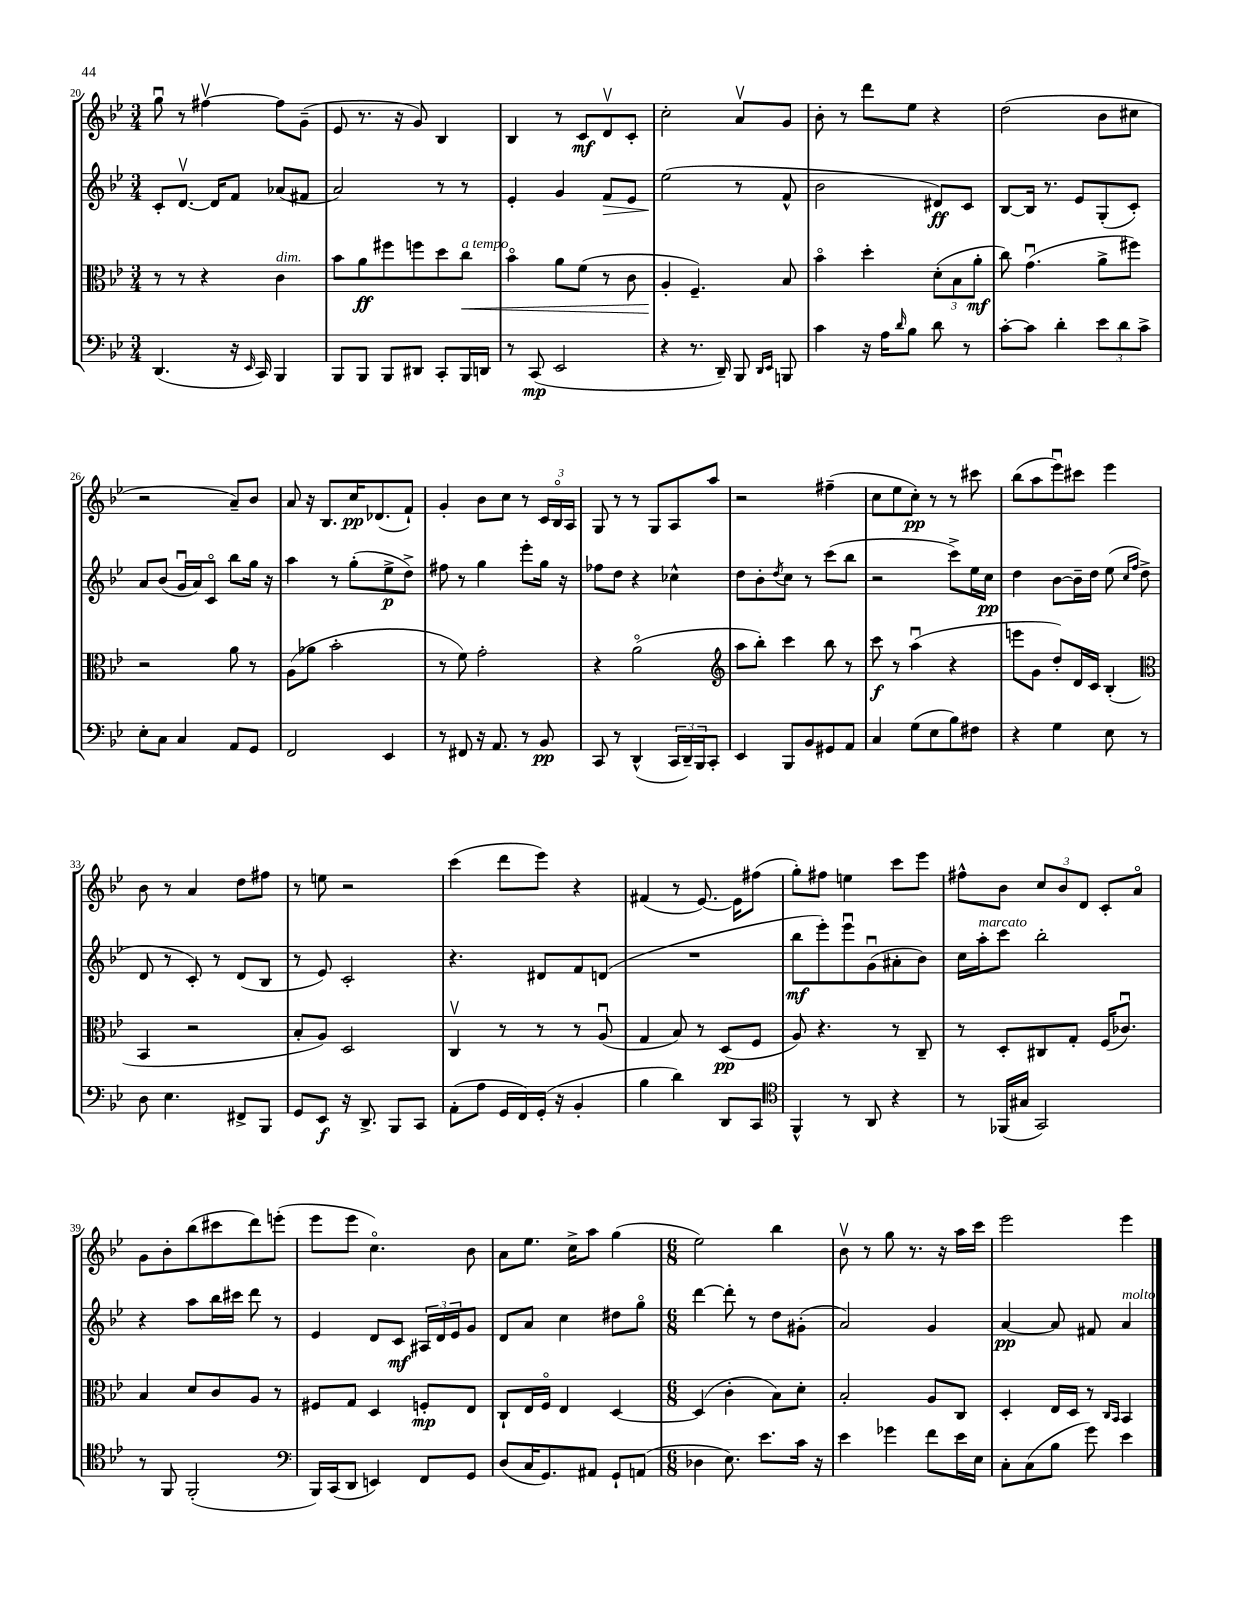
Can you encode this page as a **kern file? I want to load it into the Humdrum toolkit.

**kern	**dynam	**kern	**dynam	**kern	**dynam	**kern	**dynam
*part4	*part4	*part3	*part3	*part2	*part2	*part1	*part1
*staff4	*staff4	*staff3	*staff3	*staff2	*staff2	*staff1	*staff1
*clefF4	*	*clefC3	*	*clefG2	*	*clefG2	*
*k[b-e-]	*	*k[b-e-]	*	*k[b-e-]	*	*k[b-e-]	*
*M3/4	*	*M3/4	*	*M3/4	*	*M3/4	*
=20	=20	=20	=20	=20	=20	=20	=20
(4.DD/	.	8r	.	8c'/L	.	8ggu\	.
.	.	8r	.	[8.dv/J	.	8r	.
.	.	4r	.	.	.	[4ff#Xv\	.
.	.	.	.	16d/KL]	.	.	.
16r	.	.	.	8f/J	.	.	.
16qqEE-/	.	.	.	.	.	.	.
16CC/)	.	.	.	.	.	.	.
!	!	!LO:TX:a:i:t=dim.	!	!	!	!	!
4BBB-/	.	4c\	.	(8a-X/L	.	8ff#\L]	.
.	.	.	.	8f#X/J	.	(8g~\J	.
=21	=21	=21	=21	=21	=21	=21	=21
8BBB-/L	.	8b-\L	.	2a/)	.	8e-/	.
8BBB-/J	.	8a\	ff	.	.	8.r	.
8BBB-/L	.	8ff#X\	.	.	.	.	.
.	.	.	.	.	.	16r	.
8DD#X/J	.	8ffn\	.	.	.	8g/)	.
8CC'/L	.	8dd\	.	8r	.	4B-/	.
!	!	!LO:TX:a:i:t=a tempo	!	!	!	!	!
!	!	!	!LO:HP:b	!	!	!	!
16BBB-/L	.	8cc\J	<	8r	.	.	.
16DDn/JJ	.	.	.	.	.	.	.
=22	=22	=22	=22	=22	=22	=22	=22
8r	.	4b-\	.	4e-'/	.	4B-/	.
(8CC/	mp	.	.	.	.	.	.
2EE-/	.	8a\L	.	4g/	.	8r	.
.	.	(8f\J	.	.	.	8c/L	mf
!	!	!	!	!	!LO:HP:b	!	!
.	.	8r	.	8f/L	>	8dv/	.
.	.	8c\	.	8e-/J	.	8c'/J	.
=23	=23	=23	=23	=23	=23	=23	=23
4r	.	4A'/	.	(2ee-\	.	2cc'\	.
8.r	.	4.F~/)	[	.	.	.	.
16DD~/)	.	.	.	.	.	.	.
8BBB-/	.	.	.	8r	]	8av/L	.
16qqDD/LL	.	.	.	.	.	.	.
16qqEE-/JJ	.	.	.	.	.	.	.
8BBBn/	.	8B-/	.	8f^^/	.	8g/J	.
=24	=24	=24	=24	=24	=24	=24	=24
4c\	.	4b-\	.	2b-\	.	8b-'\	.
.	.	.	.	.	.	8r	.
16r	.	4dd'\	.	.	.	8ddd\L	.
16A\KL	.	.	.	.	.	.	.
16qqd/	.	.	.	.	.	.	.
8B-\J	.	.	.	.	.	8ee-\J	.
8d\	.	(12d'\L	.	8d#X/L)	ff	4r	.
.	.	12B-\	.	.	.	.	.
8r	.	.	.	8c/J	.	.	.
.	.	12a'\J	mf	.	.	.	.
=25	=25	=25	=25	=25	=25	=25	=25
[8c'\L	.	8cc\)	.	[8B-/L	.	(2dd\	.
8c\J]	.	(4.gu\	.	16B-/Jk]	.	.	.
.	.	.	.	8.r	.	.	.
4d'\	.	.	.	.	.	.	.
.	.	.	.	8e-/L	.	.	.
12e-\L	.	8a^\L	.	(8G'/	.	8b-\L	.
12d\	.	.	.	.	.	.	.
.	.	8ff#X\J)	.	8c'/J)	.	8cc#X\J	.
12c^\J	.	.	.	.	.	.	.
!!LO:LB:g=z
=26	=26	=26	=26	=26	=26	=26	=26
8E-'\L	.	2r	.	8a/L	.	2r	.
8C\J	.	.	.	(8b-/J	.	.	.
4C/	.	.	.	16gu/LL	.	.	.
.	.	.	.	16a/J)	.	.	.
.	.	.	.	8c/J	.	.	.
8AA/L	.	8a\	.	8bb-\L	.	8a~/L)	.
8GG/J	.	8r	.	16gg\Jk	.	8b-/J	.
.	.	.	.	16r	.	.	.
=27	=27	=27	=27	=27	=27	=27	=27
2FF/	.	(8A\L	.	4aa\	.	8a/	.
.	.	8a-X\J	.	.	.	16r	.
.	.	.	.	.	.	8.B-/L	.
.	.	2b-'\	.	8r	.	.	.
.	.	.	.	(8gg'\L	.	16cc/K	pp
.	.	.	.	.	.	(8.d-X/	.
4EE-/	.	.	.	8ee-^\	p	.	.
.	.	.	.	8dd^\J)	.	8f`/J)	.
=28	=28	=28	=28	=28	=28	=28	=28
8r	.	8r	.	8ff#X\	.	4g'/	.
8FF#X/	.	8f\)	.	8r	.	.	.
16r	.	2g'\	.	4gg\	.	8b-\L	.
8.AA/	.	.	.	.	.	.	.
.	.	.	.	.	.	8cc\J	.
8r	.	.	.	8eee-'\L	.	8r	.
8BB-/	pp	.	.	16gg\Jk	.	24c/LL	.
.	.	.	.	.	.	24B-/	.
.	.	.	.	16r	.	.	.
.	.	.	.	.	.	24A/JJ	.
=29	=29	=29	=29	=29	=29	=29	=29
8CC/	.	4r	.	8ff-X\L	.	8G/	.
8r	.	.	.	8dd\J	.	8r	.
(4DD^^/	.	(2a\	.	4r	.	8r	.
.	.	.	.	.	.	8G/L	.
24CC/LL	.	.	.	4cc-X^^\	.	8A/	.
24DD~/)	.	.	.	.	.	.	.
24BBB-/J	.	.	.	.	.	.	.
8CC'/J	.	.	.	.	.	8aa/J	.
=30	=30	=30	=30	=30	=30	=30	=30
*	*	*clefG2	*	*	*	*	*
4EE-/	.	8aa\L	.	8dd\L	.	2r	.
.	.	8bb-'\J)	.	8b-'\	.	.	.
.	.	.	.	8qdd/	.	.	.
8BBB-/L	.	4ccc\	.	8cc\J	.	.	.
8BB-/	.	.	.	8r	.	.	.
8GG#X/	.	8bb-\	.	(8ccc\L	.	(4ff#X~\	.
8AA/J	.	8r	.	8bb-\J	.	.	.
=31	=31	=31	=31	=31	=31	=31	=31
4C/	.	8ccc\	f	2r	.	8cc\L	.
.	.	8r	.	.	.	8ee-\	.
(8G\L	.	(4aau\	.	.	.	8cc'\J)	pp
8E-\	.	.	.	.	.	8r	.
8B-\)	.	4r	.	8ccc^\L)	.	8r	.
8F#X\J	.	.	.	16ee-\L	.	8ccc#X\	.
.	.	.	.	16cc\JJ	pp	.	.
=32	=32	=32	=32	=32	=32	=32	=32
4r	.	8eeen\L	.	4dd\	.	(8bb-\L	.
.	.	8g\J	.	.	.	8aa\	.
4G\	.	8dd'/L)	.	[8b-\L	.	8eee-u\)	.
.	.	16d/L	.	16b-~\L]	.	8ccc#X\J	.
.	.	16c/JJ	.	16dd\JJ	.	.	.
8E-\	.	(4B-'/	.	(8ee-\	.	4eee-\	.
.	.	.	.	16qqcc/LL	.	.	.
.	.	.	.	16qqff/JJ	.	.	.
8r	.	.	.	8dd^\	.	.	.
!!LO:LB:g=z
=33	=33	=33	=33	=33	=33	=33	=33
*	*	*clefC3	*	*	*	*	*
8D\	.	4BB-/	.	8d/	.	8b-\	.
4.E-\	.	.	.	8r	.	8r	.
.	.	2r	.	8c'/)	.	4a/	.
.	.	.	.	8r	.	.	.
8FF#X^/L	.	.	.	(8d/L	.	8dd\L	.
8BBB-/J	.	.	.	8B-/J	.	8ff#X\J	.
=34	=34	=34	=34	=34	=34	=34	=34
8GG/L	.	8B-'/L	.	8r	.	8r	.
8EE-/J	f	8A/J)	.	8e-/)	.	8een\	.
16r	.	2D/	.	2c'/	.	2r	.
8.DD^/	.	.	.	.	.	.	.
8BBB-/L	.	.	.	.	.	.	.
8CC/J	.	.	.	.	.	.	.
=35	=35	=35	=35	=35	=35	=35	=35
(8AA'\L	.	4Cv/	.	4.r	.	(4ccc\	.
8A\J	.	.	.	.	.	.	.
16GG/LL	.	8r	.	.	.	8ddd\L	.
16FF/)	.	.	.	.	.	.	.
(16GG'/JJ	.	8r	.	8d#X/L	.	8eee-\J)	.
16r	.	.	.	.	.	.	.
4BB-'/	.	8r	.	8f/	.	4r	.
.	.	(8Au/	.	(8dn/J	.	.	.
=36	=36	=36	=36	=36	=36	=36	=36
4B-\	.	4G/	.	2.r	.	(4f#X/	.
4d\)	.	8B-/)	.	.	.	8r	.
.	.	8r	.	.	.	[8.e-/)	.
8DD/L	.	(8D/L	pp	.	.	.	.
.	.	.	.	.	.	16e-\KL]	.
8CC/J	.	8F/J	.	.	.	(8ff#X\J	.
=37	=37	=37	=37	=37	=37	=37	=37
*clefC4	*	*	*	*	*	*	*
4FF^^/	.	8A/)	.	8bb-\L	mf	8gg'\L)	.
.	.	4.r	.	8eee-'\)	.	8ff#X\J	.
8r	.	.	.	8eee-u\	.	4een\	.
8AA/	.	.	.	(8gu\	.	.	.
4r	.	8r	.	8a#X'\	.	8ccc\L	.
.	.	8C~/	.	8b-\J)	.	8eee-\J	.
=38	=38	=38	=38	=38	=38	=38	=38
8r	.	8r	.	16cc\LL	.	8ff#X^^\L	.
!	!	!	!	!LO:TX:a:i:t=marcato	!	!	!
.	.	.	.	16aa'\J	.	.	.
(16FF-X/LL	.	8D'/L	.	8ccc\J	.	8b-\J	.
16G#X/JJ	.	.	.	.	.	.	.
2GG/)	.	8C#X/	.	2bb-'\	.	12cc/L	.
.	.	.	.	.	.	12b-/	.
.	.	8G'/J	.	.	.	.	.
.	.	.	.	.	.	12d/J	.
.	.	(16F/KL	.	.	.	8c'/L	.
.	.	8.c-Xu/J)	.	.	.	.	.
.	.	.	.	.	.	8a/J	.
!!LO:LB:g=z
=39	=39	=39	=39	=39	=39	=39	=39
8r	.	4B-/	.	4r	.	8g\L	.
8FF/	.	.	.	.	.	8b-'\	.
(2FF'/	.	8d/L	.	8aa\L	.	(8bb-\	.
.	.	8c/	.	16bb-\L	.	8ccc#X\	.
.	.	.	.	16ccc#X\JJ	.	.	.
.	.	8A/J	.	8ddd\	.	8ddd\)	.
.	.	8r	.	8r	.	(8eeen'\J	.
=40	=40	=40	=40	=40	=40	=40	=40
*clefF4	*	*	*	*	*	*	*
16BBB-/LL)	.	8F#X/L	.	4e-/	.	8eee-\L	.
(16CC/J	.	.	.	.	.	.	.
8DD/J	.	8G/J	.	.	.	8eee-\J	.
4EEn/)	.	4D/	.	8d/L	.	4.cc\)	.
.	.	.	.	8c/J	mf	.	.
8FF/L	.	8Fn'/L	mp	24A#X/LL	.	.	.
.	.	.	.	24d/	.	.	.
.	.	.	.	24e-/J	.	.	.
8GG/J	.	8E-/J	.	8g/J	.	8b-\	.
=41	=41	=41	=41	=41	=41	=41	=41
(8D/L	.	8C`/L	.	8d/L	.	8a\L	.
16C/K	.	16E-/L	.	8a/J	.	8.ee-\J	.
8.GG/)	.	16F/JJ	.	.	.	.	.
.	.	4E-/	.	4cc\	.	.	.
.	.	.	.	.	.	16cc^\KL	.
8AA#X/J	.	.	.	.	.	8aa\J	.
8GG`/L	.	[4D/	.	8dd#X\L	.	(4gg\	.
(8AAn/J	.	.	.	8gg\J	.	.	.
=42	=42	=42	=42	=42	=42	=42	=42
*M6/8	*	*M6/8	*	*M6/8	*	*M6/8	*
4D-X\	.	(4D/]	.	[4ddd\	.	2ee-\)	.
8.E-\)	.	4c'\	.	8ddd'\]	.	.	.
.	.	.	.	8r	.	.	.
8.e-\L	.	.	.	.	.	.	.
.	.	8B-\L)	.	8dd\L	.	4bb-\	.
16c\Jk	.	8d'\J	.	(8g#X'\J	.	.	.
16r	.	.	.	.	.	.	.
=43	=43	=43	=43	=43	=43	=43	=43
4e-\	.	2B-'/	.	2a/)	.	8b-v\	.
.	.	.	.	.	.	8r	.
4g-X\	.	.	.	.	.	8gg\	.
.	.	.	.	.	.	8.r	.
8f\L	.	8A/L	.	4g/	.	.	.
.	.	.	.	.	.	16r	.
16e-\L	.	8C/J	.	.	.	16aa\LL	.
16E-\JJ	.	.	.	.	.	16ccc\JJ	.
=44	=44	=44	=44	=44	=44	=44	=44
8C'\L	.	4D'/	.	[4a/	pp	2eee-\	.
(8C\	.	.	.	.	.	.	.
8B-\J	.	16E-/LL	.	8a/]	.	.	.
.	.	16D/JJ	.	.	.	.	.
8g\)	.	8r	.	8f#X/	.	.	.
.	.	16qqC/LL	.	.	.	.	.
.	.	16qqBB-/JJ	.	.	.	.	.
!	!	!	!	!LO:TX:a:i:t=molto	!	!	!
4e-\	.	4BB-/	.	4a/	.	4eee-\	.
==	==	==	==	==	==	==	==
*-	*-	*-	*-	*-	*-	*-	*-
